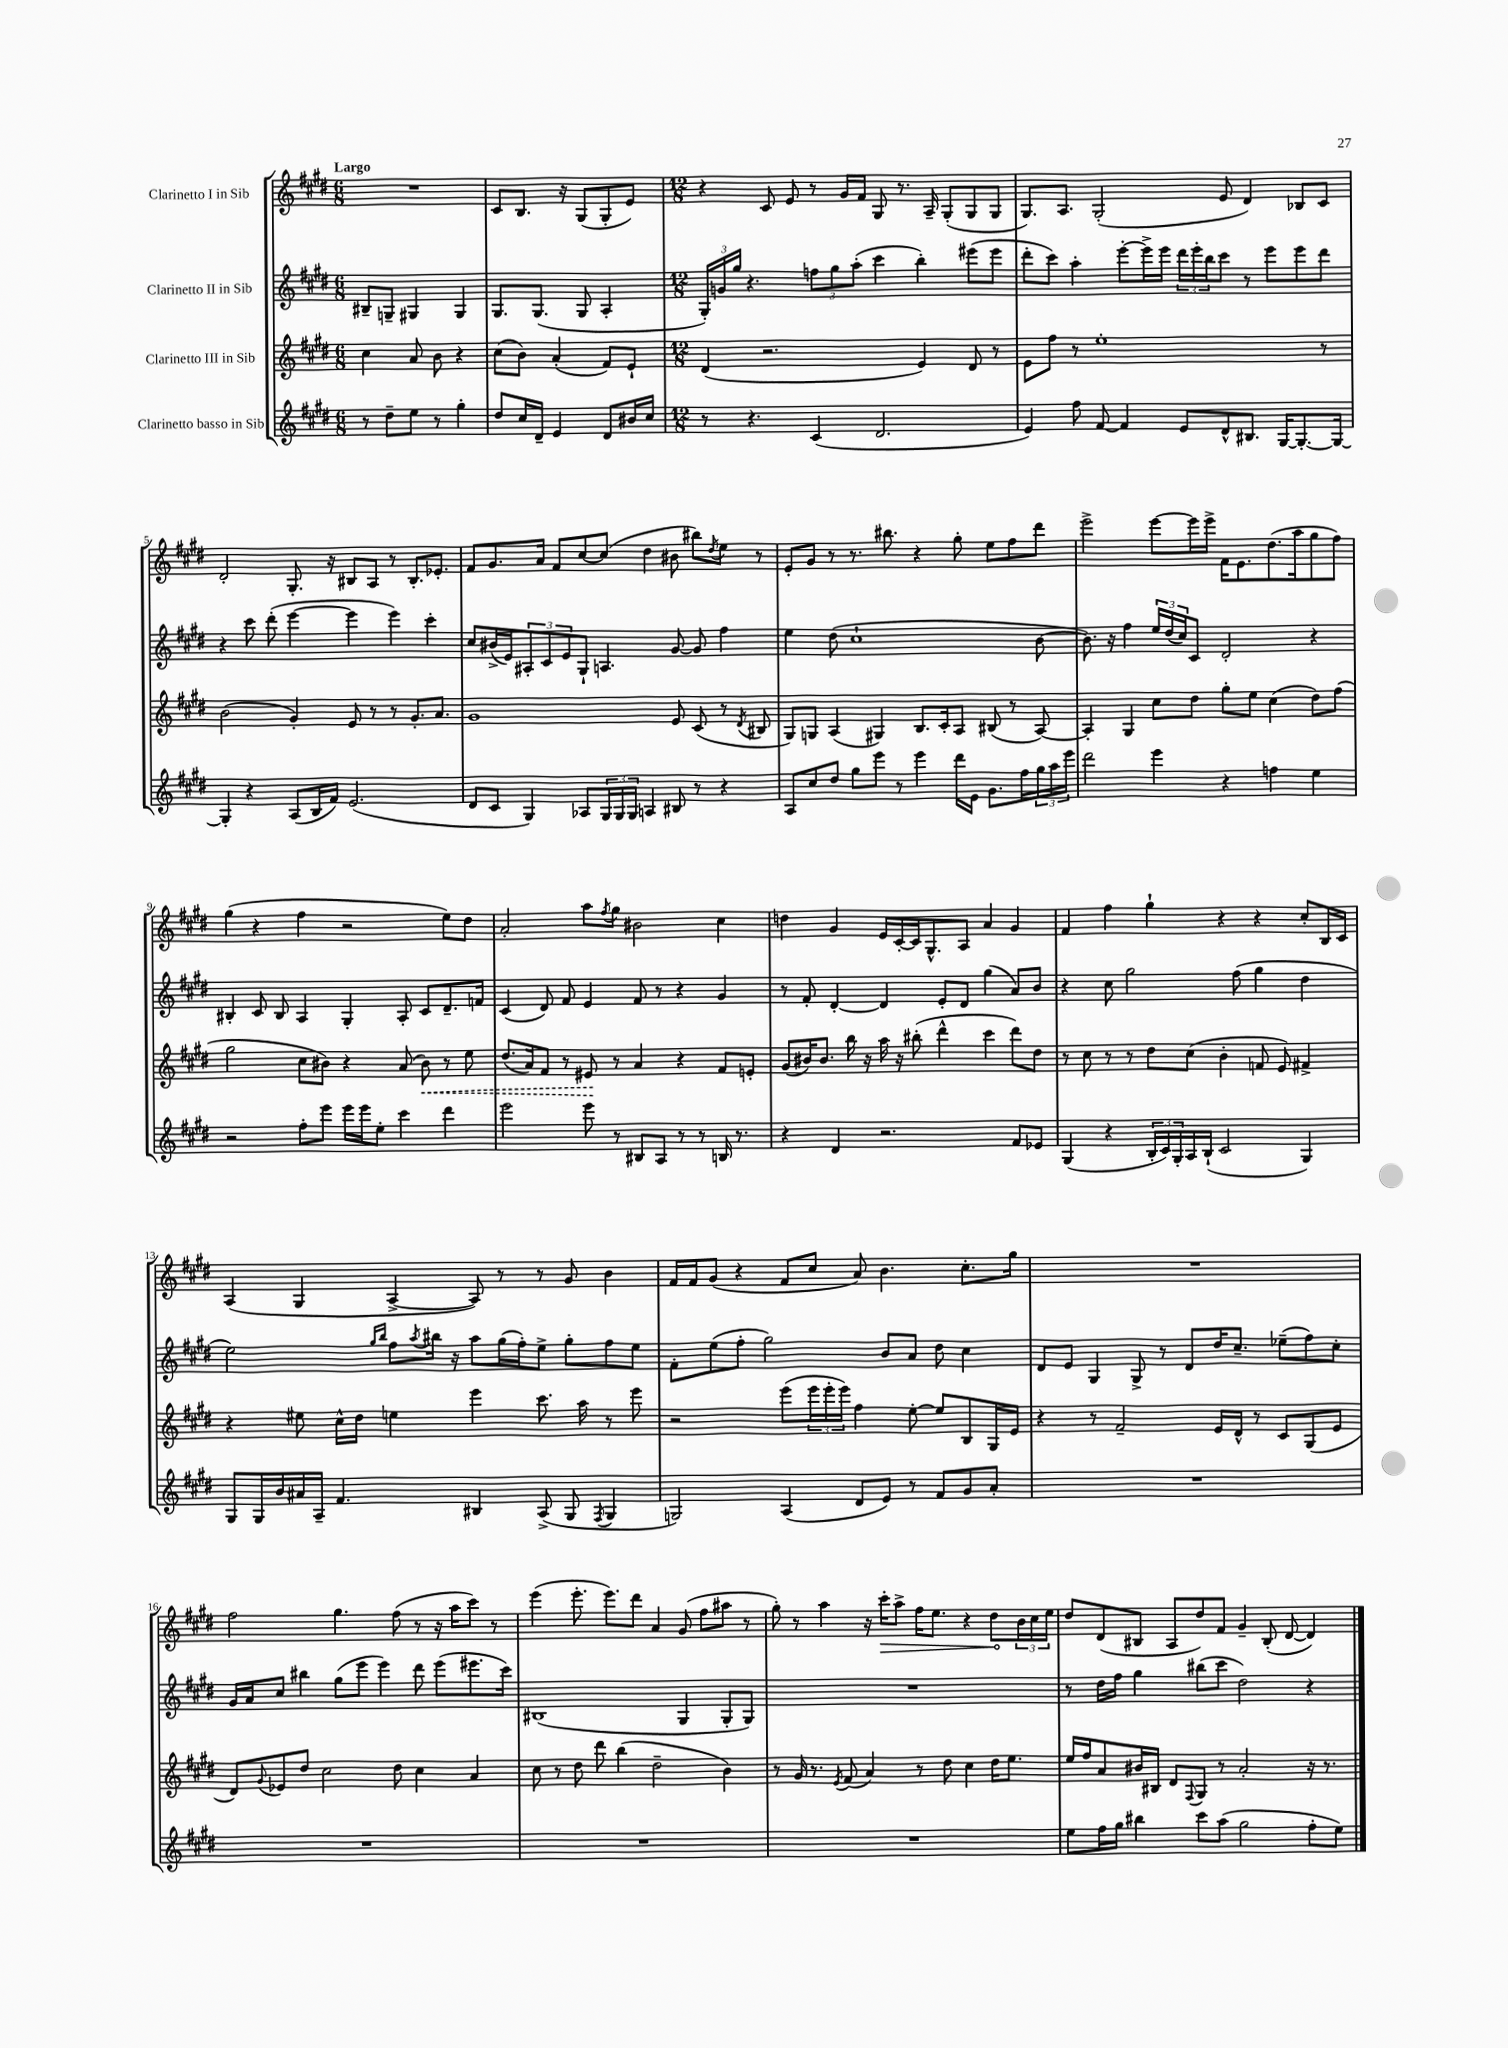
<<
\new StaffGroup <<
\new Staff = "s0" \with { instrumentName = "Clarinetto I in Sib" } {
    \clef treble \key e \major \numericTimeSignature \time 6/8 \tempo "Largo"
    R2. |
    cis'8 b8. r16 gis8( gis8-. e'8) |
    \numericTimeSignature \time 12/8 r4 cis'8 e'8 r8 gis'16 fis'16 gis8 r8. a16-- gis8-.( gis8 gis8 |
    gis8.) a8. gis2-.( e'8 dis'4) bes8 cis'8 |
    dis'2-. gis8.-. r16 bis8 a8 r8 bis8.-. ees'8.-. |
    fis'8 gis'8. a'16 fis'8 cis''8~ cis''8( dis''4 bis'8 bis''8) \acciaccatura { dis''8 } e''8 r8 |
    e'8-. gis'8 r8 r8. bis''8. r4 gis''8-. e''8 fis''8 dis'''8 |
    e'''2-> e'''8~ e'''16 e'''16-> fis'16 e'8. dis''8.( a''16 gis''8 fis''8) |
    gis''4( r4 fis''4 r2 e''8) dis''8 |
    a'2-. a''8 \acciaccatura { fis''8 } gis''8 bis'2 cis''4 |
    d''4 gis'4 e'16 cis'16~-. cis'16 gis8.-^ a8 a'4 gis'4 |
    fis'4 fis''4 gis''4-! r4 r4 cis''8-. b16 cis'16 |
    a4( gis4 a4~-> a8) r8 r8 gis'8 b'4 |
    fis'16 fis'16 gis'8( r4 fis'8 cis''8 a'8) b'4. cis''8.-. gis''16 |
    R1. |
    fis''2 gis''4. fis''8( r8 r16 a''16 cis'''8) r8 |
    e'''4( e'''8.-. e'''8.) dis'''8 a'4 gis'8( fis''8 ais''8 r8 |
    gis''8-.) r8 a''4 r16 \once \override Hairpin.circled-tip = ##t cis'''16-.\> a''8-> fis''16 e''8. r4 dis''8\! \tuplet 3/2 { b'16 cis''16 e''16 } |
    dis''8 dis'8( bis8 a8 dis''8) fis'8 gis'4-- bis8-.( dis'8~ dis'4) \bar "|." |
}
\new Staff = "s1" \with { instrumentName = "Clarinetto II in Sib" } {
    \clef treble \key e \major \numericTimeSignature \time 6/8
    bis8-- g8-- gis4 gis4 |
    gis8. gis8.( gis8 a4-. |
    \numericTimeSignature \time 12/8 \tuplet 3/2 { gis16-.) g'16 gis''16 } r4. \tuplet 3/2 { f''8 gis''8 a''8-.( } cis'''4 b''4-.) eis'''8( eis'''8 |
    dis'''8-. cis'''8) a''4-. e'''8~-. e'''16-> e'''16 \tuplet 3/2 { dis'''16 e'''16-. b''16 } cis'''8 r8 e'''8 e'''8 dis'''8 |
    r4 cis'''8 dis'''8-.( e'''4~ e'''4 e'''4) cis'''4-. |
    cis''8 bis'16->( e'16) \tuplet 3/2 { ais8-. cis'8 e'8 } gis8-! a4. gis'8~ gis'8 fis''4 |
    e''4 dis''8( cis''1-! b'8~ |
    b'8.) r16 fis''4 \tuplet 3/2 { e''16 dis''16( cis''16) } cis'8 dis'2-. r4 |
    bis4-. cis'8 bis8 a4 gis4-. a8-. cis'8 dis'8.-- f'16 |
    cis'4( dis'8) fis'8 e'4 fis'8 r8 r4 gis'4 |
    r8 fis'8-. dis'4~-. dis'4 e'8-. dis'8 gis''4( a'8) b'8 |
    r4 cis''8 gis''2 fis''8( gis''4 dis''4 |
    e''2) \grace { gis''16 b''16 } fis''8 \acciaccatura { a''8 } bis''16 r16 a''8 gis''16( fis''16-.) e''8-> gis''8-. fis''8 e''8 |
    fis'8-. e''8( fis''8-. gis''2) b'8 a'8 dis''8 cis''4 |
    dis'8 e'8 gis4 gis8-> r8 dis'8 dis''16 cis''8.-- ees''8--( fis''8) cis''8-. |
    gis'16 a'16 cis''8 bis''4 gis''8( e'''8 e'''4) dis'''8 e'''8( eis'''8. cis'''16) |
    bis1( gis4 gis8-. gis8) |
    R1. |
    r8 dis''16 fis''16 gis''4 bis''8( cis'''8 dis''2) r4 \bar "|." |
}
\new Staff = "s2" \with { instrumentName = "Clarinetto III in Sib" } {
    \clef treble \key e \major \numericTimeSignature \time 6/8
    cis''4 a'8 b'8 r4 |
    cis''8( b'8) a'4-.( fis'8) e'8-! |
    \numericTimeSignature \time 12/8 dis'4( r2. e'4) dis'8 r8 |
    e'8 fis''8 r8 e''1-. r8 |
    b'2( gis'4-.) e'8 r8 r8 gis'8.-. a'8. |
    gis'1 e'8 cis'8( r8 \acciaccatura { dis'8 } bis8 |
    gis8) g8 a4( gis4) b8. cis'16-. a8 bis8( r8 a8~) |
    a4-. gis4 cis''8 dis''8 gis''8-. e''8 cis''4( dis''8) fis''8( |
    gis''2 cis''8 bis'8) r4 a'8( \once \override Hairpin.style = #'dashed-line bis'8\<) r8 e''8 |
    dis''8.( a'16) fis'8 r8 eis'8\! r8 a'4 r4 fis'8 e'8-. |
    gis'8( bis'16) bis'8. b''16 r16 a''16 r16 bis''8-.( dis'''4-^ cis'''4 dis'''8) dis''8 |
    r8 cis''8 r8 r8 dis''8 cis''8( b'4-. f'8 e'8) fis'4-> |
    r4 eis''8 cis''16-^ dis''16 e''4 e'''4 cis'''8. a''16 r8 e'''8 |
    r2 e'''8( \tuplet 3/2 { e'''16 e'''16-. e'''16) } fis''4 e''8~-. e''8 b8 gis16 e'16 |
    r4 r8 fis'2-- e'16 dis'16-^ r8 cis'8 gis8( e'8 |
    dis'8) \appoggiatura { gis'8 } ees'8 dis''8 cis''2 dis''8 cis''4 a'4 |
    cis''8 r8 dis''8 dis'''8 b''4( dis''2-- b'4) |
    r8 gis'16 r8. \acciaccatura { e'8 } fis'8( a'4) r8 dis''8 cis''4 dis''16 e''8. |
    e''16 fis''16 a'8 bis'16 bis16 dis'8 \appoggiatura { fis8 } gis8 r8 a'2-. r16 r8. \bar "|." |
}
\new Staff = "s3" \with { instrumentName = "Clarinetto basso in Sib" } {
    \clef treble \key e \major \numericTimeSignature \time 6/8
    r8 dis''8-- e''8 r8 gis''4-. |
    dis''8 cis''16 dis'16-- e'4 dis'8 bis'16 cis''16 |
    \numericTimeSignature \time 12/8 r8 r4. cis'4( dis'2. |
    e'4) fis''8 fis'8~ fis'4 e'8 dis'8-^ bis8. gis16~ gis8.~-. gis16~ |
    gis4-. r4 a8( b16 fis'16) e'2.( |
    dis'8 cis'8 gis4) aes8 \tuplet 3/2 { gis16 gis16 gis16 } a4 bis8 r8 r4 |
    a8 cis''8 dis''8 gis''8 e'''8 r8 e'''4 dis'''16 e'16 gis'8. fis''16 \tuplet 3/2 { gis''16 a''16 e'''16 } |
    dis'''2 e'''4 r4 f''4 e''4 |
    r2 fis''8-. e'''8 e'''16 e'''16 e''8-. cis'''4 dis'''4 |
    e'''2 e'''8 r8 bis8 a8 r8 r8 b16 r8. |
    r4 dis'4 r2. fis'8 ees'8 |
    gis4( r4 \tuplet 3/2 { b16-. cis'16) gis16-. } a16 b16-!( cis'2 gis4) |
    gis8 gis16 b'16 ais'16 a16-- fis'4. bis4 a8->( gis8 \acciaccatura { fis8 } gis4 |
    g2) a4( dis'8 e'8) r8 fis'8 gis'8 a'8-. |
    R1. |
    R1. |
    R1. |
    R1. |
    e''8 fis''16 gis''16 bis''4 cis'''8 a''8( gis''2 fis''8-. e''8) \bar "|." |
}
>>
>>
